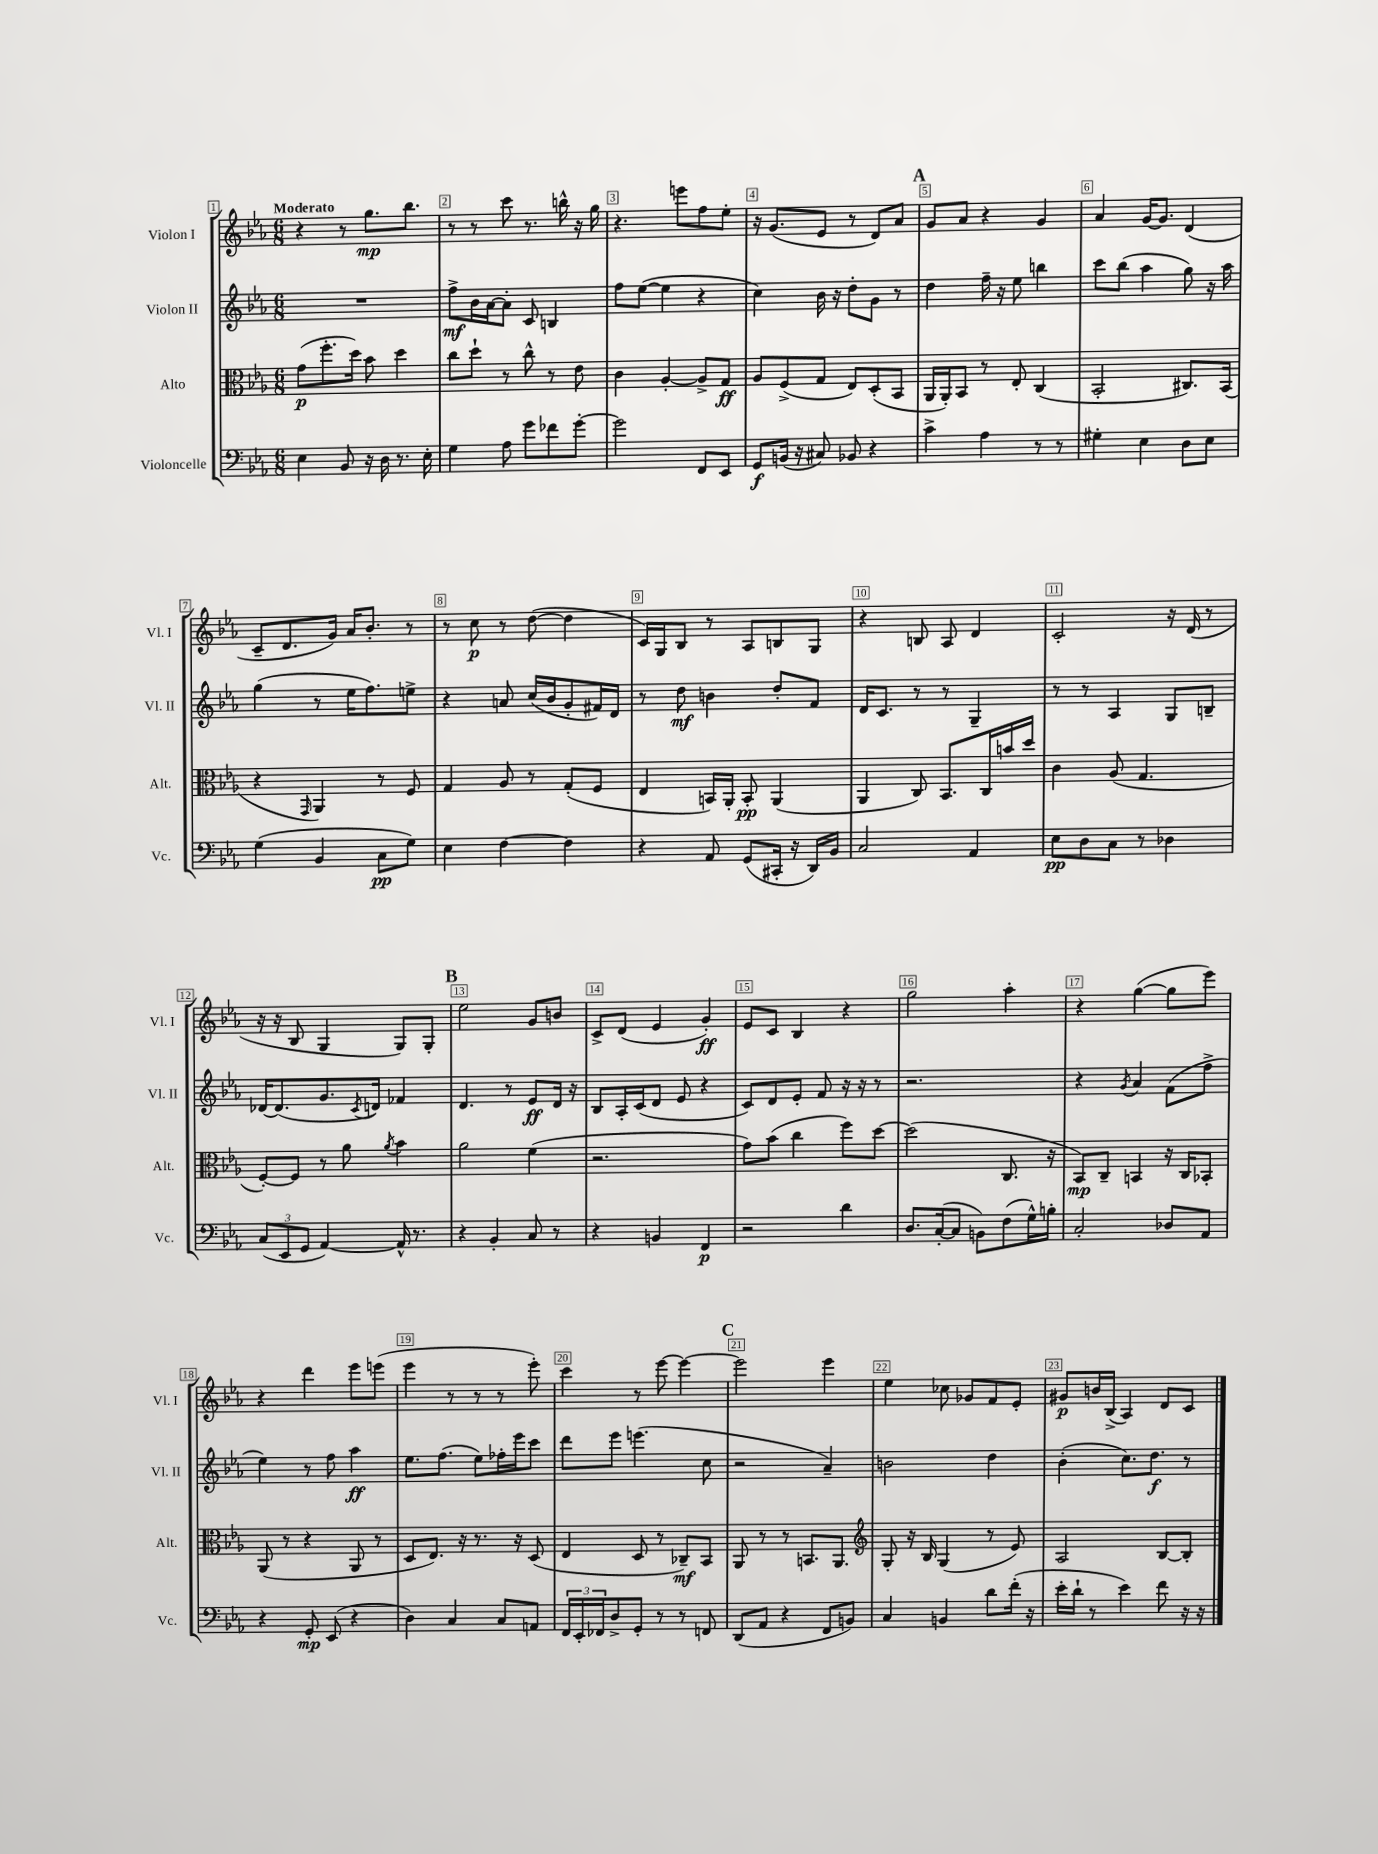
<<
\new StaffGroup <<
\new Staff = "s0" \with { instrumentName = "Violon I" shortInstrumentName = "Vl. I" } {
    \clef treble \key ees \major \numericTimeSignature \time 6/8 \tempo "Moderato"
    r4 r8 g''8.\mp bes''8. |
    r8 r8 c'''8 r8. b''16-^ r16 g''16 |
    r4. e'''8 f''8 ees''8-. |
    r16 g'8.( ees'8 r8 d'8) aes'8 |
    \mark \markup { \bold "A" } g'8 aes'8 r4 g'4 |
    aes'4 g'16~ g'8. d'4( |
    c'8-- d'8. g'16) aes'16 bes'8.-. r8 |
    r8 c''8\p r8 d''8~( d''4 |
    c'16) g16 bes8 r8 aes8 b8 g8 |
    r4 b8 aes8 d'4 |
    c'2-. r16 d'16( r8 |
    r16 r16 bes8 g4 g8) g8-. |
    \mark \markup { \bold "B" } ees''2 g'8 b'8 |
    c'8-> d'8( ees'4 g'4-.\ff) |
    ees'8 c'8 bes4 r4 |
    g''2 aes''4-. |
    r4 g''4~( g''8 ees'''8) |
    r4 d'''4 ees'''8 e'''8( |
    ees'''4 r8 r8 r8 ees'''8-.) |
    c'''4 r8 ees'''8~ ees'''4~ |
    \mark \markup { \bold "C" } ees'''2 ees'''4 |
    ees''4 ces''8 ges'8 f'8 ees'8-. |
    gis'8\p b'16 bes16->( aes4) d'8 c'8 \bar "|." |
}
\new Staff = "s1" \with { instrumentName = "Violon II" shortInstrumentName = "Vl. II" } {
    \clef treble \key ees \major \numericTimeSignature \time 6/8
    R2. |
    f''8->\mf bes'16 aes'16~ aes'8-. c'8 b4 |
    f''8 ees''8~( ees''4 r4 |
    c''4) bes'16 r16 d''8-. g'8 r8 |
    \mark \markup { \bold "A" } d''4 f''16-- r16 ees''8 b''4 |
    c'''8 bes''8( aes''4 g''8) r16 aes''16 |
    g''4( r8 ees''16 f''8.) e''8-> |
    r4 a'8 c''16( bes'16 g'8-. fis'16) d'16 |
    r8 d''8\mf b'4 d''8-. f'8 |
    d'16 c'8. r8 r8 g4-- |
    r8 r8 aes4 g8 b8-- |
    des'16~ des'8.( g'8. \acciaccatura { c'8 } d'16) fes'4 |
    \mark \markup { \bold "B" } d'4. r8 ees'8\ff d'16 r16 |
    bes8 aes16-. c'16( d'8 ees'8 r4 |
    c'8) d'8 ees'8-. f'8 r16 r16 r8 |
    r2. |
    r4 \acciaccatura { g'8 } aes'4 f'8( f''8-> |
    ees''4) r8 f''8 aes''4\ff |
    ees''8. f''8.( ees''8) fes''16-. ees'''16 c'''8 |
    d'''8 ees'''8 e'''4.( c''8 |
    \mark \markup { \bold "C" } r2 aes'4--) |
    b'2 d''4 |
    bes'4-.( c''8.) d''8.\f r8 \bar "|." |
}
\new Staff = "s2" \with { instrumentName = "Alto" shortInstrumentName = "Alt." } {
    \clef alto \key ees \major \numericTimeSignature \time 6/8
    g'8\p( f''8.-. d''16) bes'8 d''4 |
    c''8 d''8-! r8 c''8-^ r8 ees'8 |
    c'4 aes4~-. aes8-> g8\ff |
    aes8 f8->( g8 ees8) d8-.( bes,8 |
    \mark \markup { \bold "A" } aes,16 aes,16-.) bes,8 r8 ees8-. c4( |
    bes,2-. cis8.) bes,16( |
    r4 \grace { g,16 } aes,4) r8 f8 |
    g4 aes8 r8 g8-.( f8 |
    ees4 b,16) aes,16-. b,8-.\pp aes,4( |
    aes,4 c8) bes,8. c16 b'16 d''16 |
    c'4 aes8( g4. |
    f8~-.) f8 r8 aes'8 \acciaccatura { aes'8 } bes'4 |
    \mark \markup { \bold "B" } aes'2 f'4( |
    r2. |
    g'8) bes'8( c''4 f''8) d''8~ |
    d''2( c8. r16 |
    bes,8\mp) c8-- b,4 r16 c16 bes,8-. |
    aes,8( r8 r4 aes,8 r8 |
    d8 ees8.) r16 r8. r16 d8( |
    ees4 d8 r8 ces8--\mf) bes,8 |
    \mark \markup { \bold "C" } aes,8 r8 r8 b,8. aes,8. |
    \clef treble g8-. r16 bes16 g4( r8 ees'8) |
    aes2 bes8~ bes8-. \bar "|." |
}
\new Staff = "s3" \with { instrumentName = "Violoncelle" shortInstrumentName = "Vc." } {
    \clef bass \key ees \major \numericTimeSignature \time 6/8
    ees4 bes,8 r16 d16 r8. ees16-. |
    g4 aes8 g'8 fes'8 g'8~-. |
    g'2 f,8 ees,8 |
    g,8\f b,16( r16 cis8) bes,8 r4 |
    \mark \markup { \bold "A" } c'4-> aes4 r8 r8 |
    gis4-. ees4 d8 ees8 |
    g4( bes,4 c8\pp g8) |
    ees4 f4~ f4 |
    r4 aes,8 g,8( cis,16-. r16 d,16) bes,16 |
    c2 aes,4 |
    ees8\pp d8 c8 r8 des4 |
    \tuplet 3/2 { c8( ees,8 g,8 } aes,4~) aes,16-^ r8. |
    \mark \markup { \bold "B" } r4 bes,4-. c8 r8 |
    r4 b,4 f,4\p |
    r2 d'4 |
    d8. c16~-.( c8 b,8) f8( g16-^) b16-. |
    c2-. des8 aes,8 |
    r4 g,8-.\mp ees,8( r4 |
    d4) c4 c8 a,8 |
    \tuplet 3/2 { f,16 ees,16-. fes,16 } d8-> g,8-. r8 r8 f,8 |
    \mark \markup { \bold "C" } d,8( aes,8 r4 f,8 b,8) |
    c4 b,4 d'8 f'16-.( r16 |
    ees'16-. d'16-! r8 ees'4) f'8 r16 r16 \bar "|." |
}
>>
>>
\layout { \context { \Score \override BarNumber.break-visibility = ##(#f #t #t) barNumberVisibility = #all-bar-numbers-visible \override BarNumber.stencil = #(make-stencil-boxer 0.1 0.3 ly:text-interface::print) } }
